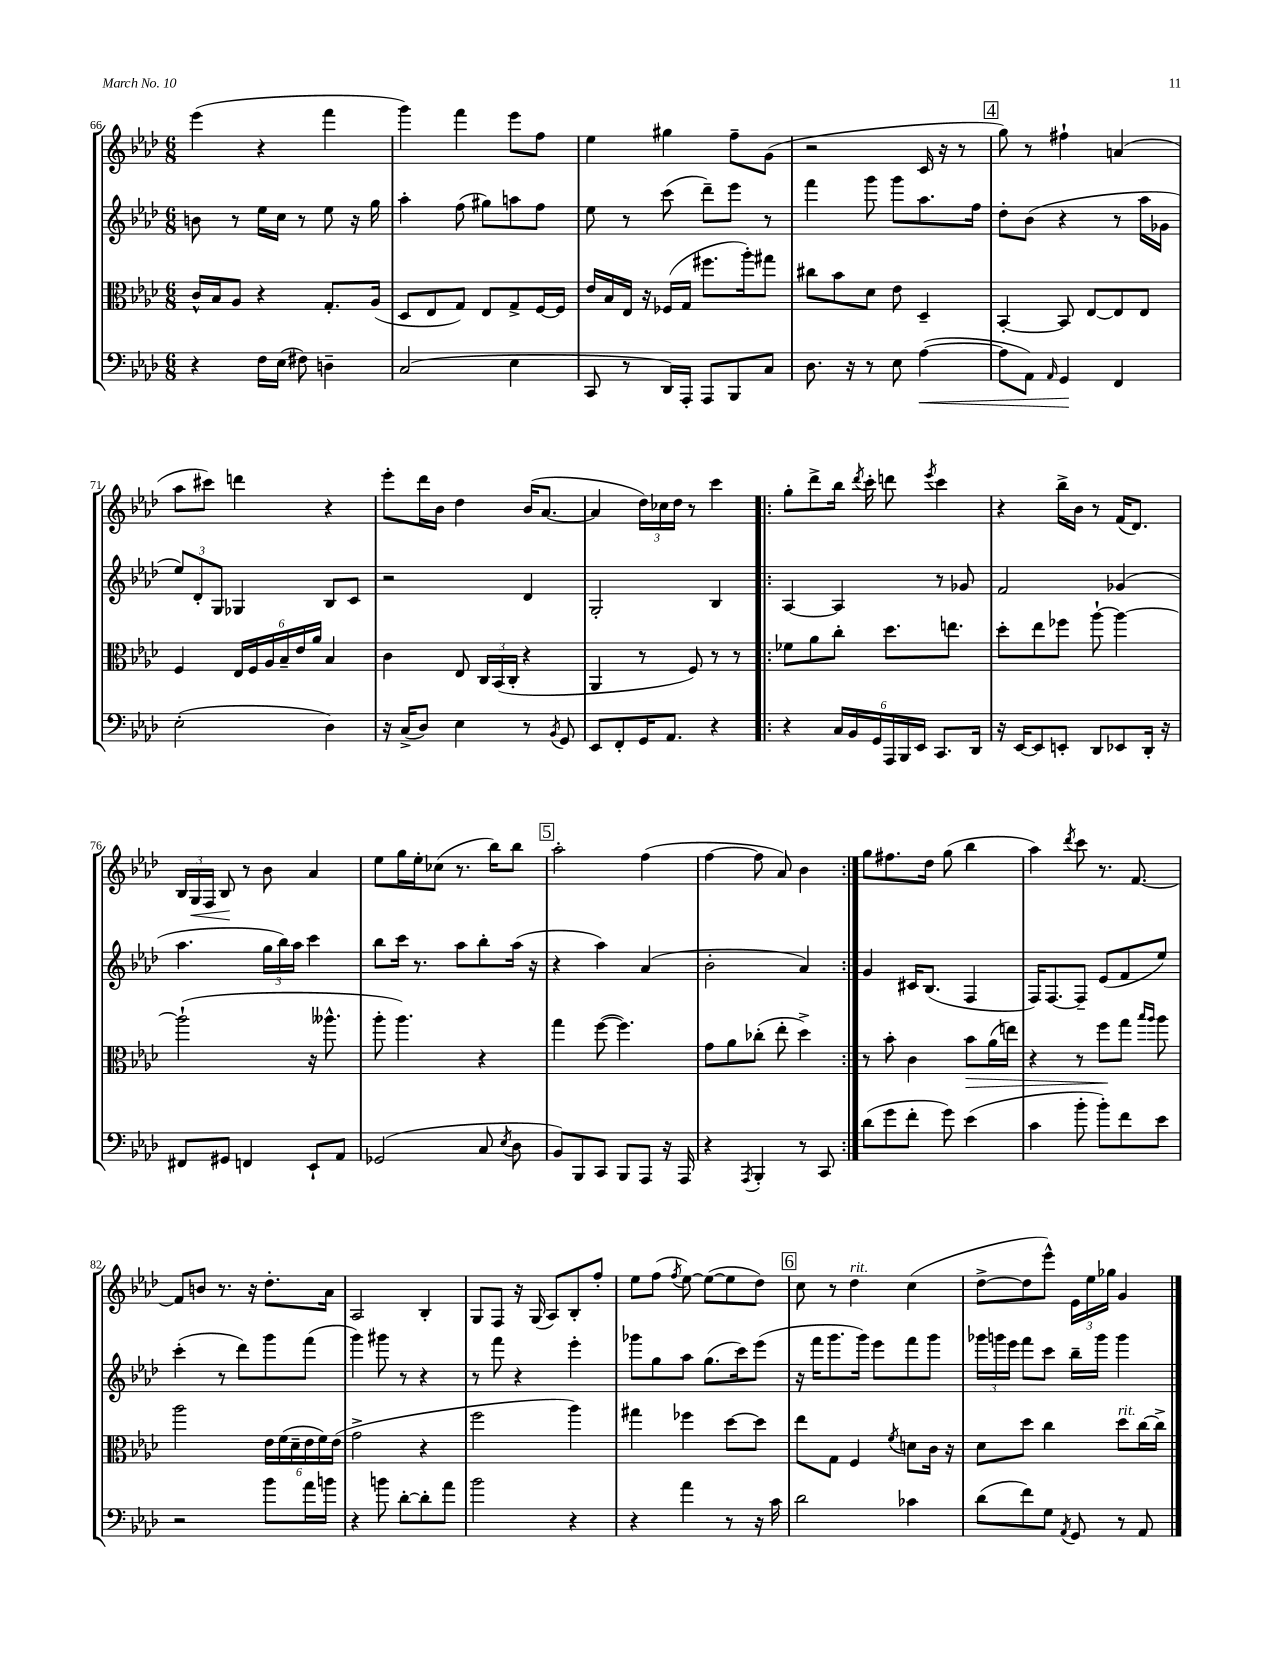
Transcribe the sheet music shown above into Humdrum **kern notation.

**kern	**kern	**kern	**kern
*staff4	*staff3	*staff2	*staff1
*clefF4	*clefC3	*clefG2	*clefG2
*k[b-e-a-d-]	*k[b-e-a-d-]	*k[b-e-a-d-]	*k[b-e-a-d-]
*M6/8	*M6/8	*M6/8	*M6/8
4r	16c^^/LL	8b\	(4eee-\
.	16B-/J	.	.
.	8A-/J	8r	.
16F\LL	4r	16ee-\LL	4r
(16E-\JJ	.	16cc\JJ	.
8F#\)	.	8r	.
4D~\	8.G'/L	8ee-\	4fff\
.	.	16r	.
.	(16A-/Jk	16gg\	.
=	=	=	=
(2C/	8D-/L	4aa-'\	4ggg\)
.	8E-/	.	.
.	8G/J)	(8ff\	4fff\
.	8E-/L	8gg#\L)	.
4E-\	8G^/	8aa\	8eee-\L
.	[16F/L	8ff\J	8ff\J
.	16F/]JJ	.	.
=	=	=	=
8CC/	16e-/LL	8ee-\	4ee-\
.	16B-/	.	.
8r	16E-/JJ	8r	.
.	16r	.	.
16DD-/LL)	(16F-/LL	(8ccc\	4gg#\
16AAA-'/JJ	16G/JJ	.	.
8AAA-/L	8.ff#\L	8ddd-~\L)	.
8BBB-/	.	8eee-\J	8ff~\L
.	16aa-'\k)	.	.
8C/J	8gg#\J	8r	(8g\J
=	=	=	=
8.D-\	8cc#\L	4fff\	2r
.	8b-\	.	.
16r	.	.	.
8r	8d-\J	8ggg\	.
8E-\	8e-\	8ggg\L	.
([4A-\	4D-~/	8.aa-\	16c/
.	.	.	16r
.	.	.	8r
.	.	16ff\Jk	.
=	=	=	=
8A-\]L	[4BB-'/	8dd-'\L	8gg\)
8AA-\J)	.	(8b-\J	8r
16qqAA-/	.	.	.
4GG/	8BB-/]	4r	4ff#`\
.	[8E-/L	.	.
4FF/	8E-/]	8r	(4a/
.	8E-/J	16aa-\LL	.
.	.	16g-\JJ	.
=	=	=	=
(2E-'\	4F/	12ee-/L)	8aa-\L
.	.	12d-'/	.
.	.	.	8ccc#\J)
.	.	12G/J	.
.	24E-/LL	4G-/	4ddd\
.	24F/	.	.
.	24A-/	.	.
.	24B-~/	.	.
.	24e-/	.	.
.	24a-/JJ	.	.
4D-\)	4B-/	8B-/L	4r
.	.	8c/J	.
=	=	=	=
16r	4c\	2r	8eee-'\L
(16C^/LK	.	.	.
8D-/J)	.	.	16ddd-\L
.	.	.	16b-\JJ
4E-\	8E-/	.	4dd-\
.	24C/LL	.	.
.	(24BB-/	.	.
.	24C'/JJ	.	.
8r	4r	4d-/	(16b-/LK
.	.	.	[8.a-/J
8qBB-/	.	.	.
8GG/	.	.	.
=	=	=	=
8EE-/L	4AA-/	2G'/	4a-/]
8FF'/	.	.	.
16GG/K	8r	.	24dd-\LL)
.	.	.	24cc-\
8.AA-/J	.	.	.
.	.	.	24dd-\JJ
.	8F/)	.	8r
4r	8r	4B-/	4ccc\
.	8r	.	.
=!|:	=!|:	=!|:	=!|:
4r	8f-\L	[4A-/	8gg'\L
.	8a-\	.	8ddd-^\
24C/LL	8cc'\J	4A-/]	16bb-\Jk
24BB-/	.	.	.
.	.	.	8qddd-/
.	.	.	16ccc'\
24GG/	.	.	.
24AAA-/	8.dd-\L	.	8ddd\
24BBB-/	.	.	.
24EE-/JJ	.	.	.
.	.	.	8qeee-/
8.CC/L	.	8r	4ccc\
.	8.ee\J	.	.
.	.	8g-/	.
16DD-/Jk	.	.	.
=	=	=	=
16r	8dd-'\L	2f/	4r
[16EE-/LK	.	.	.
8EE-/]	8ee-\	.	.
8EE'/J	8ff-\J	.	16bb-^\LL
.	.	.	16b-\JJ
8DD-/L	[8aa-`\	.	8r
8EE-/	4aa-\_	(4g-/	(16f/LK
.	.	.	8.d-/J)
16DD-'/Jk	.	.	.
16r	.	.	.
=	=	=	=
8FF#/L	(2aa-`\]	4.aa-\	24B-/LL
.	.	.	24G/
.	.	.	24F/JJ
8GG#/J	.	.	8B-/
4FF/	.	.	8r
.	.	24gg\LL	8b-\
.	.	24bb-\)	.
.	.	24aa-\JJ	.
8EE-`/L	16r	4ccc\	4a-/
.	8.aa--^^\	.	.
8AA-/J	.	.	.
=	=	=	=
(2GG-/	8aa-'\	8bb-\L	8ee-\L
.	4.aa-\)	16ccc\Jk	16gg\L
.	.	8.r	16ee-'\J
.	.	.	(8cc-\J
.	.	8aa-\L	8.r
8C/	4r	8bb-'\	.
.	.	.	16bb-\LK)
8qE-/	.	.	.
8D-\	.	(16aa-\Jk	8bb-\J
.	.	16r	.
=	=	=	=
8BB-/L)	4gg\	4r	2aa-'\
8BBB-/	.	.	.
8CC/J	([8ff\	4aa-\)	.
8BBB-/L	4.ff\])	.	.
8AAA-/J	.	(4a-/	(4ff\
16r	.	.	.
16AAA-/	.	.	.
=	=	=	=
4r	8g\L	2b-'\	[4ff\
.	8a-\	.	.
8qAAA-/	.	.	.
4BBB-'/	(8cc-'\J	.	8ff\]
.	8ee-'\	.	8a-/)
8r	4dd-^\)	4a-/)	4b-\
8CC/	.	.	.
=:|!	=:|!	=:|!	=:|!
(8d-\L	8r	4g/	8gg\L
8g\	8b-'\	.	8.ff#\
8f'\J	4c\	16c#/LK	.
.	.	(8.B-/J	16dd-\Jk
8g\)	.	.	(8gg\
(4e-\	8b-\L	4F/	4bb-\
.	(16a-\L	.	.
.	16ee\JJ)	.	.
=	=	=	=
4c\	4r	16F/LK)	4aa-\)
.	.	[8.F/	.
.	.	.	8qddd-/
8b-'\	8r	8F~/]J	8ccc\
8b-'\L)	8ff\L	(8e-/L	8.r
8f\	8gg\J	8f/	.
.	.	.	[8.f/
.	16qqbb-/LL	.	.
.	16qqaa-/JJ	.	.
8e-\J	8aa-\	8ee-/J)	.
=	=	=	=
2r	2aa-\	(4ccc'\	8f/]L
.	.	.	8b/J
.	.	8r	8.r
.	.	8ddd-\L)	.
.	.	.	16r
8b-\L	24e-\LL	8ggg\	8.dd-'\L
.	(24f\	.	.
.	24d-~\	.	.
16a-\L	24e-\	(8fff\J	.
.	24f\)	.	.
16b\JJ	.	.	16a-\Jk
.	(24e-\JJ	.	.
=	=	=	=
4r	2g^\	4ggg\)	2A-/
8b\	.	8ggg#\	.
[8d-'\L	.	8r	.
8d-'\]	4r	4r	4B-'/
8a-\J	.	.	.
=	=	=	=
2b-\	2ff\	8r	8G/L
.	.	8fff\	8F/J
.	.	4r	16r
.	.	.	(16G/
.	.	.	8A-/L)
4r	4aa-\)	4eee-'\	8B-'/
.	.	.	8ff'/J
=	=	=	=
4r	4gg#\	8ggg-\L	8ee-\L
.	.	8gg\	(8ff\J
.	.	.	8qff/
4a-\	4ff-\	8aa-\J	[8ee-\)
.	.	(8.gg\L	(8ee-\_L
8r	[8dd-\L	.	8ee-\]
.	.	16ccc\k)	.
16r	8dd-\]J	(8eee-\J	8dd-\J)
16c\	.	.	.
=	=	=	=
2d-\	8ee-\L	16r	8cc\
.	.	16fff\LK	.
.	8G\J	8.ggg\	8r
.	4F/	.	4dd-\
.	.	16ggg\Jk)	.
.	.	8eee-\L	.
.	8qf/	.	.
4c-\	8d\L	8fff\	(4cc\
.	16c\Jk	8ggg\J	.
.	16r	.	.
=	=	=	=
(8d-\L	8d-\L	24ggg-\LL	[8dd-^\L
.	.	24ggg\	.
.	.	24eee-\JJ	.
8f\)	8dd-\J	8fff\L	8dd-\]
8G\J	4cc\	8ccc\J	8eee-^^\J)
8qAA-/	.	.	.
8GG/	.	16bb-~\LL	24e-\LL
.	.	.	24ee-\
.	.	16ggg\JJ	.
.	.	.	24gg-\JJ
8r	8dd-\L	4ggg\	4g/
8AA-/	[16cc\L	.	.
.	16cc^\]JJ	.	.
==	==	==	==
*-	*-	*-	*-
